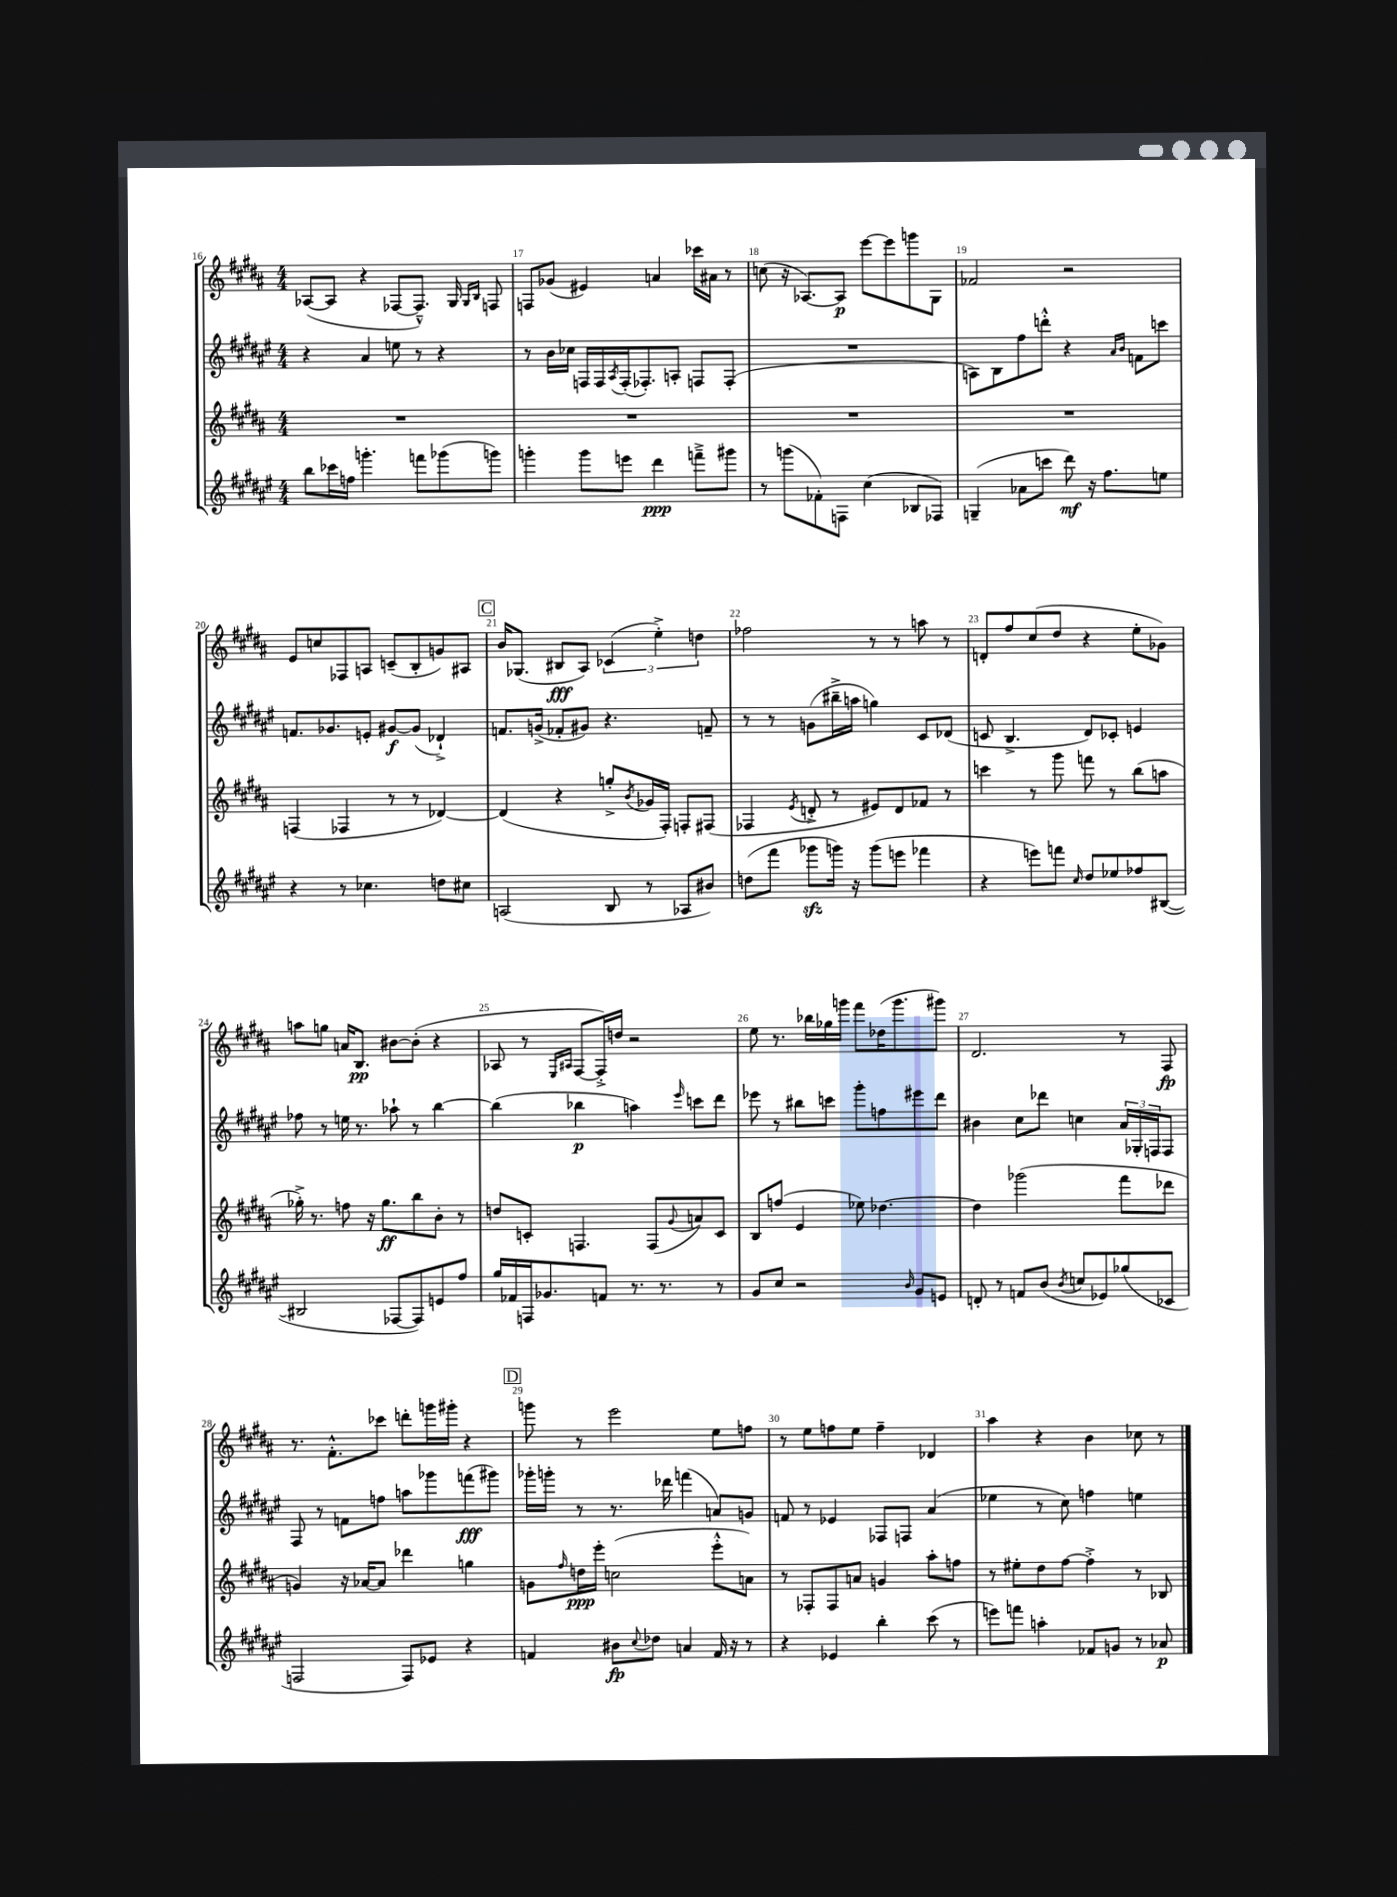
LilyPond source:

<<
\new StaffGroup <<
\new Staff = "s0" {
    \clef treble \key b \major \numericTimeSignature \time 4/4
    aes8~( aes8 r4 fes8~ fes8.---^) gis16 \grace { gis16 b16 } f8 |
    f8 ges'8( eis'4) a'4 ces'''16 ais'16 r8 |
    c''8( r16 aes8.~) aes8\p e'''8~ e'''8 g'''8 gis8 |
    fes'2 r2 |
    e'8 c''8 fes8 a8 c'8--( b8-. g'8) ais8 |
    \mark \markup { \box "C" } b'16 ges8.( bis8\fff ais8) \tuplet 3/2 { ces'4( e''4-.->) d''4 } |
    fes''2 r8 r8 a''8 r8 |
    d'8-. fis''8 cis''8( dis''8 r4 e''8-. ges'8) |
    a''8 g''8 a'16 b8.\pp bis'8~ bis'8-.( r4 |
    aes8 r8 \grace { e16 ais16 } fis8~ fis16-.->) d''16 r2 |
    e''8 r8. bes''16 ges''16 g'''16 fis'''8 des''16( g'''8. gis'''8) |
    dis'2. r8 fis8\fp |
    r8. fis'8.-.-^ ces'''8 d'''8-. g'''16 gis'''16-. r4 |
    \mark \markup { \box "D" } g'''8 r8 e'''2 e''8 f''8 |
    r8 e''8 f''8 e''8 f''4-- des'4 |
    ais''4 r4 b'4 ces''8 r8 \bar "|." |
}
\new Staff = "s1" {
    \clef treble \key fis \major \numericTimeSignature \time 4/4
    r4 ais'4 e''8 r8 r4 |
    r8 b'16 ces''16 f16 f16 \acciaccatura { ais8 } f16-.( fes8.-.) a8-. f8 f8-.( |
    R1 |
    a8) b8 fis''8 d'''8-.-^ r4 \grace { ais'16 b'16 } f'8 c'''8 |
    f'8. ges'8. e'8-. gis'8~\f gis'8( des'4-!->) |
    \mark \markup { \box "C" } f'8. g'16->( fes'8-. gis'8) r4. f'8-- |
    r8 r8 g'8( bis''16---> a''16 g''4) cis'8 des'8( |
    c'8 b4.-> dis'8) ces'8-. e'4 |
    fes''8 r8 e''16 r8. aes''8-! r8 b''4~ |
    b''4( bes''4\p a''4) \grace { eis'''16 } c'''8 dis'''8 |
    ees'''8 r8 bis''8 c'''8 gis'''8-. f''8 eis'''8 dis'''8 |
    bis'4 cis''8 des'''8 c''4 \tuplet 3/2 { ais'16 ges16-. f16 } f8 |
    fis8 r8 f'8 f''8 a''8 ges'''8 f'''8\fff( gis'''8) |
    \mark \markup { \box "D" } ges'''16-. g'''16-. r8 r8. des'''16 f'''4( a'8) g'8 |
    f'8 r8 ees'4 fes8 f8 ais'4( |
    ees''4 r8 cis''8) f''4 e''4 \bar "|." |
}
\new Staff = "s2" {
    \clef treble \key b \major \numericTimeSignature \time 4/4
    R1 |
    R1 |
    R1 |
    R1 |
    f4( fes4 r8 r8 des'4~) |
    \mark \markup { \box "C" } des'4( r4 g''8-.-> \acciaccatura { b'8 } ges'16 fis16-.) f8-. fis8( |
    fes4 \acciaccatura { e'8 } d'8-.-> r8 eis'8) d'8 fes'8 r8 |
    c'''4 r8 gis'''8 f'''8 r8 b''8( a''8 |
    ges''16-.->) r8. f''8 r16 ges''8.\ff b''8 b'8-. r8 |
    d''8 c'8-. f4. f8( \appoggiatura { gis'8 } a'8) c'8 |
    b8 f''8( e'4 ees''8) des''4.~ |
    des''4 ges'''2( fis'''8 des'''8 |
    g'4) r16 aes'16~ aes'8 des'''4 g''4 |
    \mark \markup { \box "D" } g'8 \grace { fis''16 } d''16\ppp e'''16-. c''2( e'''8-.-^ a'8) |
    r8 fes8-. fes8 a'8 g'4 ais''8-. f''8 |
    r8 eis''8-. dis''8 fis''8~ fis''4-.-> r8 bes8 \bar "|." |
}
\new Staff = "s3" {
    \clef treble \key fis \major \numericTimeSignature \time 4/4
    b''8 ces'''16 f''16 g'''4.-. f'''8 ges'''8( g'''8) |
    g'''4-. g'''8 e'''8 dis'''4\ppp f'''8---> gis'''8 |
    r8 g'''8( fes'8-.) f8 cis''4( bes8 fes8) |
    g4--( aes'8 c'''8 dis'''8\mf) r16 fis''8. e''8 |
    r4 r8 ces''4. d''8 cis''8 |
    \mark \markup { \box "C" } a2( b8 r8 aes8 bis'8) |
    d''8( fis'''8 ges'''8\sfz g'''16) r16 g'''8( e'''8 fes'''4 |
    r4 e'''8) f'''8 \grace { cis''16 } dis''8 ees''8 fes''8 bis8~( |
    bis2 fes8~ fes8) e'8 fis''8 |
    gis''16 fes'16 f16 ges'8. f'8 r8. r8. r8 |
    gis'8 cis''8 r2 \grace { b'16 } gis'8 e'8 |
    d'8-. r8 f'8 b'8( \acciaccatura { b'8 } c''8 ees'8) ges''8( ces'8 |
    f2 f8) ees'8 r4 |
    \mark \markup { \box "D" } f'4 bis'8\fp \appoggiatura { cis''8 } des''8 a'4 f'16 r16 r8 |
    r4 ees'4 b''4-. cis'''8( r8 |
    e'''8) f'''8 a''4-. fes'8 g'8 r8 aes'8\p \bar "|." |
}
>>
>>
\layout { \context { \Score currentBarNumber = #16 \override BarNumber.break-visibility = ##(#f #t #t) barNumberVisibility = #all-bar-numbers-visible } }
